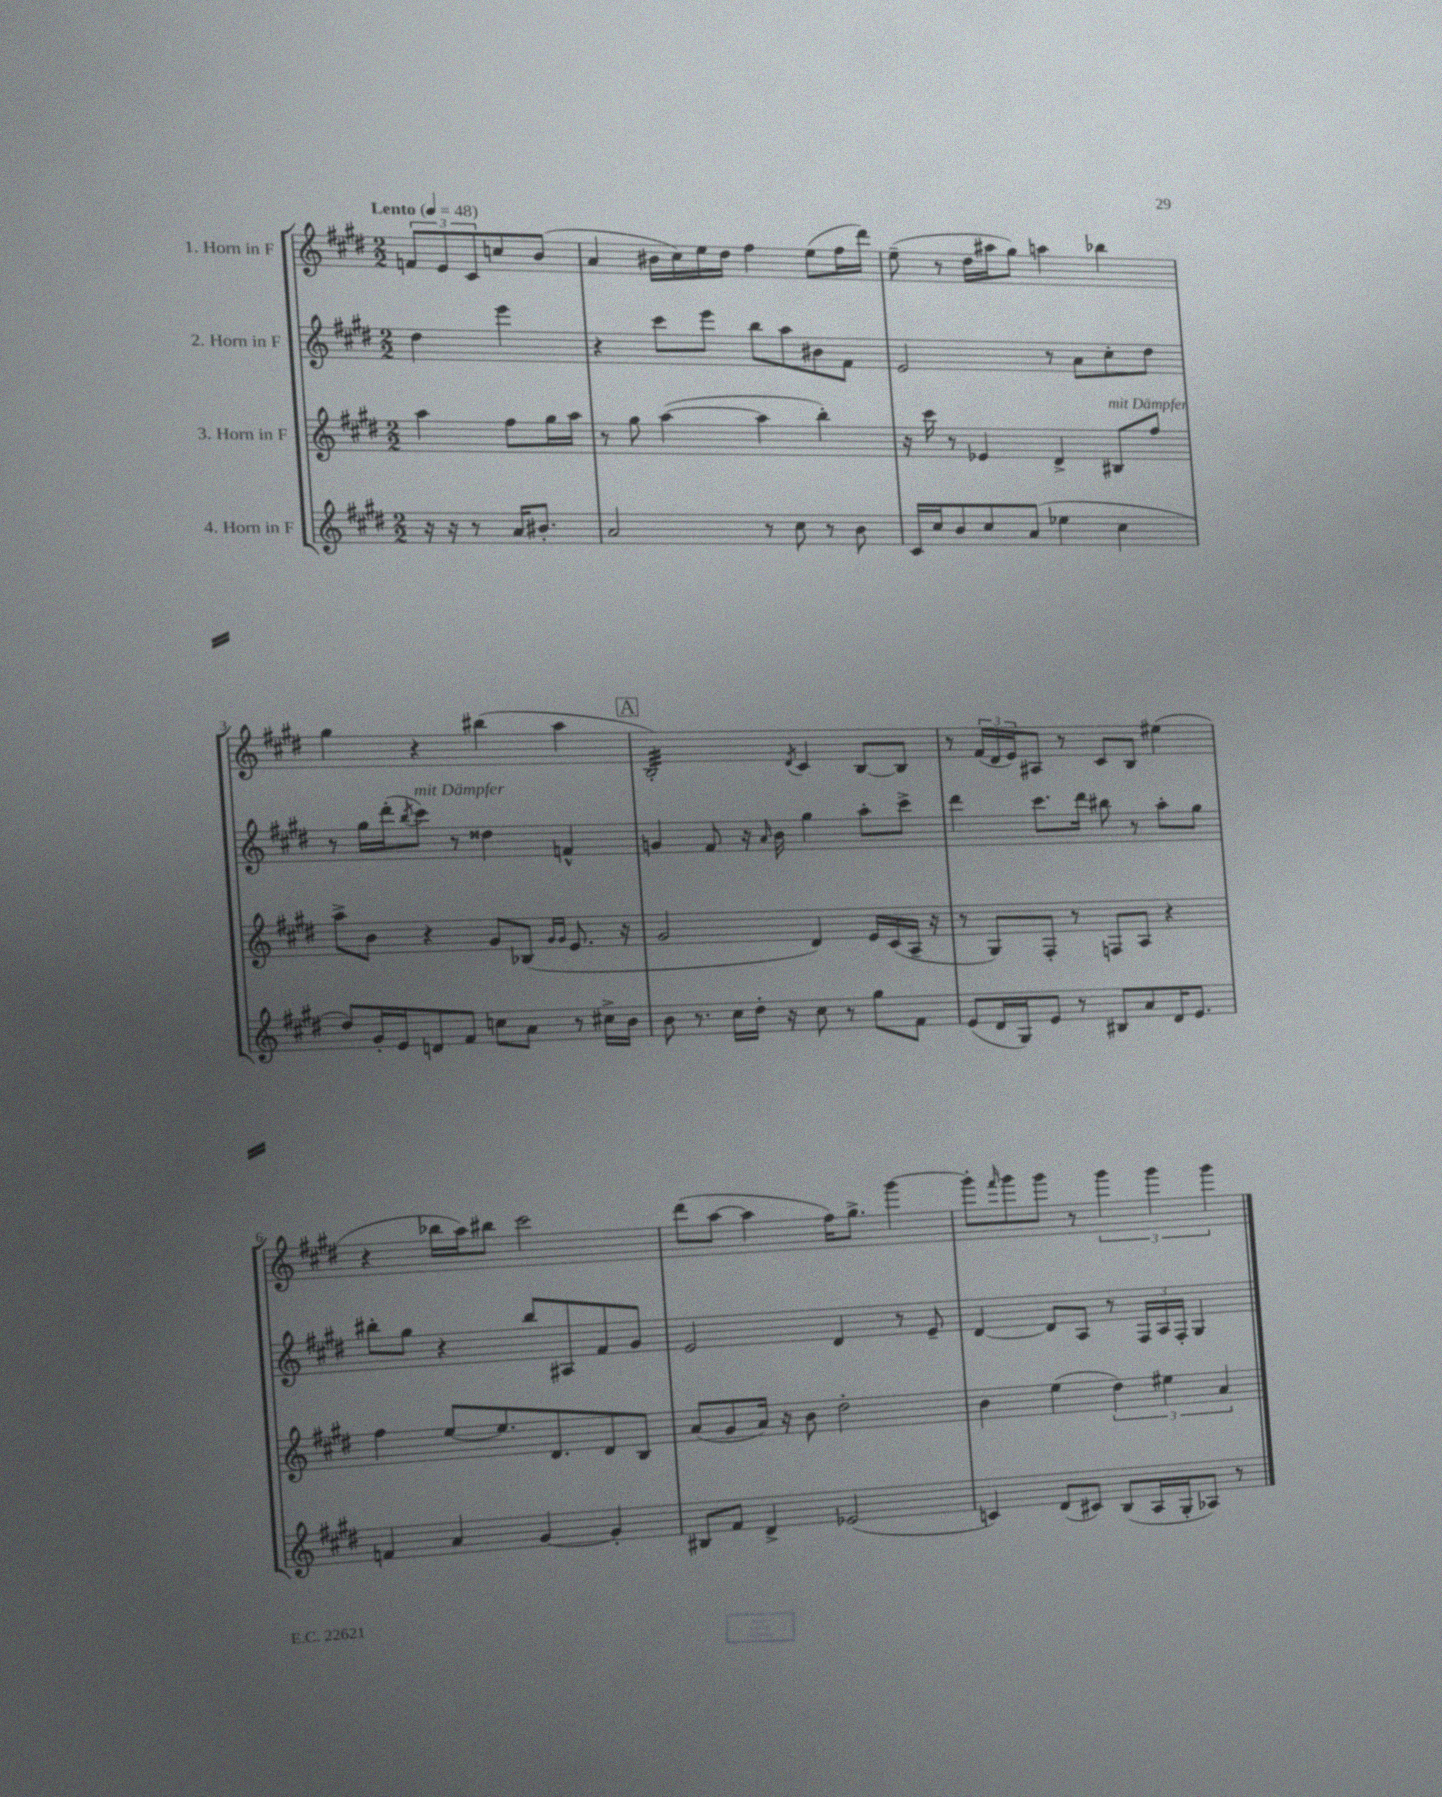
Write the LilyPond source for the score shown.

<<
\new StaffGroup <<
\new Staff = "s0" \with { instrumentName = "1. Horn in F" } {
    \clef treble \key e \major \numericTimeSignature \time 2/2 \partial 2 \tempo "Lento" 4 = 48
    \tuplet 3/2 { f'8 e'8 cis'8 } c''8 b'8( |
    a'4 bis'16 cis''16) e''16 dis''16 fis''4 e''8( fis''16 dis'''16) |
    e''8--( r8 dis''16 ais''16 gis''8) a''4 bes''4 |
    gis''4 r4 bis''4( a''4 |
    \mark \markup { \box "A" } b2:32-.) \acciaccatura { dis'8 } cis'4 b8~ b8 |
    r8 \tuplet 3/2 { fis'16( dis'16 e'16) } ais8 r8 cis'8 b8 eis''4( |
    r4 bes''16 a''16) bis''8 cis'''2 |
    dis'''8( a''8~ a''4 fis''16) gis''8.-> gis'''4~ |
    gis'''8-. \grace { fis'''16 } gis'''8 gis'''8 r8 \tuplet 3/2 { gis'''4 gis'''4 gis'''4 } \bar "|." |
}
\new Staff = "s1" \with { instrumentName = "2. Horn in F" } {
    \clef treble \key e \major \numericTimeSignature \time 2/2 \partial 2
    dis''4 e'''4 |
    r4 cis'''8 e'''8 b''8 a''8 bis'8 fis'8 |
    e'2 r8 a'8 cis''8-. dis''8 |
    r8 gis''16 dis'''16-.( \acciaccatura { b''8 } cis'''8^\markup { \italic "mit Dämpfer" }) r8 disis''4 f'4-^ |
    \mark \markup { \box "A" } g'4 fis'8 r16 \grace { a'16 } b'16 gis''4 a''8-. cis'''8-> |
    dis'''4 cis'''8. dis'''16 bis''8 r8 a''8-. gis''8 |
    bis''8-. gis''8 r4 bis''8 ais8 fis'8 gis'8 |
    e'2 dis'4 r8 e'8-- |
    dis'4~ dis'8 a8 r8 \tuplet 3/2 { fis16 a16 fis16-. } gis4 \bar "|." |
}
\new Staff = "s2" \with { instrumentName = "3. Horn in F" } {
    \clef treble \key e \major \numericTimeSignature \time 2/2 \partial 2
    a''4 fis''8 gis''16 a''16 |
    r8 gis''8 a''4~( a''4 b''4-.) |
    r16 cis'''16 r8 ees'4 dis'4-> bis8^\markup { \italic "mit Dämpfer" } fis''8 |
    a''8-> b'8 r4 gis'8 bes8( \grace { gis'16 gis'16 } e'8. r16 |
    \mark \markup { \box "A" } gis'2 dis'4) e'16 cis'16( a16-- r16 |
    r8 gis8) fis8-. r8 f8 a8 r4 |
    fis''4 e''8~ e''8. dis'8. dis'8 b8 |
    a'8( gis'8 a'16) r16 b'8 dis''2-. |
    b'4 e''4( \tuplet 3/2 { dis''4) eis''4 a'4 } \bar "|." |
}
\new Staff = "s3" \with { instrumentName = "4. Horn in F" } {
    \clef treble \key e \major \numericTimeSignature \time 2/2 \partial 2
    r16 r16 r8 a'16 bis'8.-. |
    a'2 r8 cis''8 r8 b'8 |
    cis'16 cis''16 b'8 cis''8 a'8( ees''4 cis''4 |
    dis''8) gis'16-. e'16 d'8 fis'8 c''8 a'8 r8 cis''16-> b'16 |
    \mark \markup { \box "A" } b'8 r8. cis''16 dis''16-. r16 cis''8 r8 gis''8 fis'8 |
    e'8( dis'16 gis16) e'8 r8 bis8 a'8 dis'16 e'8. |
    f'4 a'4 gis'4~ gis'4-. |
    bis8 fis'8 dis'4-> ees'2( |
    c'4) dis'8( cis'8) b8( a16 gis16-. aes8) r8 \bar "|." |
}
>>
>>
